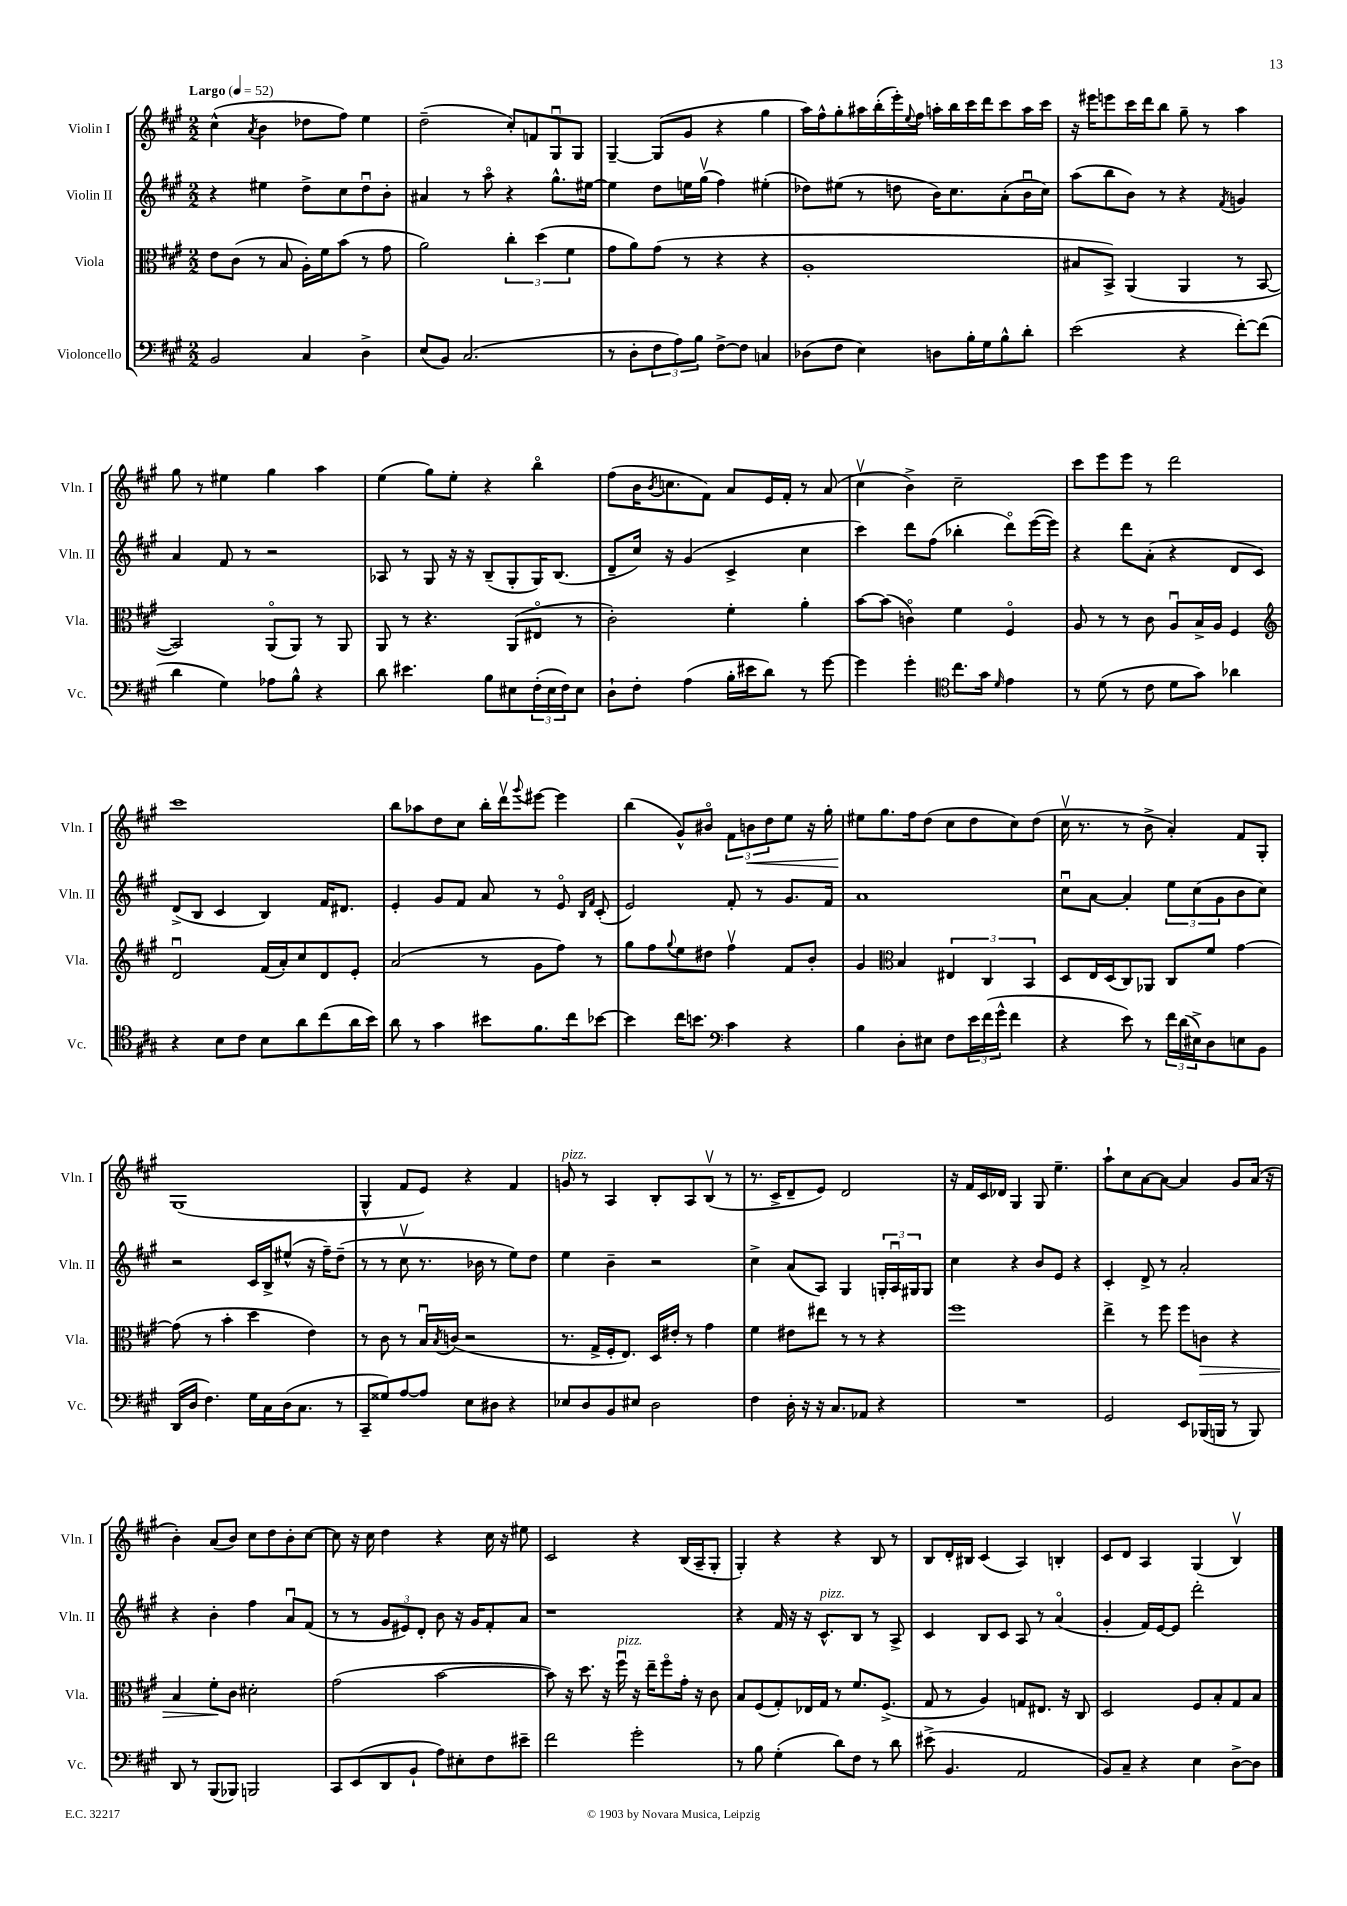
<<
\new StaffGroup <<
\new Staff = "s0" \with { instrumentName = "Violin I" shortInstrumentName = "Vln. I" } {
    \clef treble \key a \major \numericTimeSignature \time 2/2 \tempo "Largo" 4 = 52
    cis''4-^( \acciaccatura { a'8 } b'4 des''8 fis''8) e''4 |
    d''2--( cis''8-.) f'8 gis8\downbow gis8 |
    gis4~-- gis8( gis'8 r4 gis''4 |
    a''16) fis''16-^ gis''8-. ais''16 b''16-.( e'''16-.) \appoggiatura { e''8 } fis''16 a''16-. b''16 cis'''16 d'''16 cis'''8 a''16 cis'''16 |
    r16 eis'''16 e'''8 cis'''16 d'''16 b''8 gis''8-- r8 a''4 |
    gis''8 r8 eis''4 gis''4 a''4 |
    e''4( gis''8) e''8-. r4 b''4\flageolet |
    fis''8( b'16 \acciaccatura { b'8 } c''8. fis'8) a'8 e'16 fis'16-. r8 a'8( |
    cis''4\upbow b'4->) cis''2-- |
    cis'''8 e'''8 e'''8 r8 d'''2 |
    cis'''1 |
    b''8 aes''8 d''8 cis''8 b''16-. d'''16\upbow \appoggiatura { gis'''8 } eis'''8~ eis'''4 |
    b''4( gis'8-^) bis'8\flageolet \tuplet 3/2 { fis'8 b'8\< d''8 } e''8 r16 gis''16-. |
    eis''8\! gis''8. fis''16 d''8( cis''8 d''8 cis''8) d''8( |
    cis''16\upbow r8. r8 b'8-> a'4-.) fis'8 gis8-. |
    gis1( |
    gis4-^ fis'8 e'8) r4 fis'4 |
    g'8^\markup { \italic "pizz." } r8 a4 b8-. a8 b8\upbow( r8 |
    r8. cis'16-> d'8-- e'8) d'2 |
    r16 fis'16 cis'16 des'16 gis4 gis8 e''4.-- |
    a''8-! cis''8 a'8~ a'8~ a'4 gis'8 a'16( r16 |
    b'4-.) a'8( b'8) cis''8 d''8 b'8-. cis''8~ |
    cis''8 r16 cis''16 d''4 r4 cis''16 r16 eis''8 |
    cis'2 r4 b16( a16-- gis8-. |
    gis4-.) r4 r4 b8 r8 |
    b8 d'16-. bis16 cis'4( a4) b4-. |
    cis'8 d'8 a4 gis4( b4\upbow) \bar "|." |
}
\new Staff = "s1" \with { instrumentName = "Violin II" shortInstrumentName = "Vln. II" } {
    \clef treble \key a \major \numericTimeSignature \time 2/2
    r4 eis''4 d''8-> cis''8 d''8\downbow b'8-. |
    ais'4 r8 a''8\flageolet r4 gis''8.-^ eis''16~ |
    eis''4 d''8 e''16 gis''16\upbow( fis''4) eis''4-.( |
    des''8) eis''8( r8 d''8 b'16) cis''8. a'8-.( b'16\downbow cis''16) |
    a''8( b''8 b'8) r8 r4 \acciaccatura { fis'8 } g'4 |
    a'4 fis'8 r8 r2 |
    aes8 r8 gis8 r16 r16 b8--( gis8-. gis16) b8.( |
    d'8-- cis''16) r16 gis'4( cis'4-> cis''4 |
    cis'''4) d'''8 fis''8( bes''4-. d'''8\flageolet) e'''16~( e'''16) |
    r4 d'''8 a'8-.( r4 d'8 cis'8) |
    d'8->( b8 cis'4 b4) fis'16 dis'8. |
    e'4-. gis'8 fis'8 a'8 r8 e'8\flageolet \grace { b16 fis'16 } cis'8-.( |
    e'2) fis'8-. r8 gis'8. fis'16 |
    a'1 |
    cis''8\downbow a'8~ a'4-. \tuplet 3/2 { e''8 cis''8( gis'8 } b'8 cis''8) |
    r2 cis'16 b16-> eis''8-^( r16 fis''16--) d''8--( |
    r8 r8 cis''8\upbow r8. bes'16 r8 e''8) d''8 |
    e''4 b'4-- r2 |
    cis''4-> a'8( a8) gis4 \tuplet 3/2 { g16-. a16\downbow gis16 } gis8 |
    cis''4 r4 b'8 e'8 r4 |
    cis'4-. d'8-> r8 a'2-. |
    r4 b'4-. fis''4 a'8\downbow fis'8( |
    r8 r8 \tuplet 3/2 { gis'8 eis'8) d'8-. } b'8 r16 gis'16 fis'8-. a'8 |
    r1 |
    r4 fis'16 r16 r16 cis'8.-^^\markup { \italic "pizz." } b8 r8 a8-> |
    cis'4 b8 cis'8 a8 r8 a'4\flageolet( |
    gis'4-. fis'16) e'16~ e'8 d'''2-. \bar "|." |
}
\new Staff = "s2" \with { instrumentName = "Viola" shortInstrumentName = "Vla." } {
    \clef alto \key a \major \numericTimeSignature \time 2/2
    e'8 cis'8( r8 b8 a16-.) fis'16 b'8( r8 gis'8 |
    a'2) \tuplet 3/2 { cis''4-. d''4( fis'4 } |
    gis'8 a'8) gis'8( r8 r4 r4 |
    a1-. |
    bis8 b,8->) a,4( a,4 r8 b,8~ |
    b,2) a,8\flageolet( a,8) r8 a,8 |
    a,8 r8 r4. a,8( eis8\flageolet r8 |
    cis'2-.) fis'4-. a'4-. |
    b'8~ b'8( c'4\flageolet) fis'4 fis4\flageolet |
    a8 r8 r8 cis'8 a8\downbow b16-> a16 fis4 |
    \clef treble d'2\downbow fis'16( a'16-.) cis''8 d'8 e'8-. |
    a'2( r8 gis'8 fis''8) r8 |
    gis''8 fis''8 \appoggiatura { gis''8 } e''8 dis''8 fis''4\upbow fis'8 b'8-. |
    gis'4 \clef alto b4 \tuplet 3/2 { eis4 cis4 b,4 } |
    d8 e16 d16( cis8) aes,8 cis8 fis'8 gis'4~ |
    gis'8( r8 b'4-. d''4 e'4) |
    r8 cis'8 r8 b16\downbow \acciaccatura { b8 } c'16( r2 |
    r8. gis16-> fis16-. e8.) d16 eis'16-. r8 gis'4 |
    fis'4 eis'8 eis''8 r8 r8 r4 |
    fis''1 |
    e''4-> r8 fis''8 fis''8 c'8\> r4 |
    b4 fis'8-.\! cis'8 dis'2-. |
    gis'2( b'2~ |
    b'8) r16 d''8. r16 fis''16\downbow^\markup { \italic "pizz." } r16 e''16-- fis''8\flageolet gis'16-. r16 cis'8 |
    b8 fis8( gis8-.) ees16 gis16 r8 fis'8. fis8.->( |
    gis8 r8 a4) g8 eis8. r16 cis8 |
    d2 fis8 b8-. gis8 b8 \bar "|." |
}
\new Staff = "s3" \with { instrumentName = "Violoncello" shortInstrumentName = "Vc." } {
    \clef bass \key a \major \numericTimeSignature \time 2/2
    b,2 cis4 d4-> |
    e8( b,8) cis2.( |
    r8 d8-. \tuplet 3/2 { fis8 a8) b8 } fis8~-> fis8 c4 |
    des8( fis8 e4) d8 b16-. gis16 b8-^ d'8-. |
    e'2( r4 fis'8~-.) fis'8( |
    d'4 gis4) aes8 b8-^ r4 |
    d'8 eis'4. b8 eis8 \tuplet 3/2 { fis16-.( eis16 fis16) } eis8 |
    d8-! fis8-. a4( b16-. eis'16 d'8) r8 gis'8~ |
    gis'4 gis'4-. \clef tenor cis''8. gis'16 \grace { d'16 } e'4 |
    r8 d'8( r8 cis'8 d'8 gis'8) aes'4 |
    r4 b8 cis'8 b8 a'8 cis''8( a'16 b'16) |
    a'8 r8 gis'4 bis'8 fis'8. cis''16 bes'8~ |
    bes'4 cis''16 b'8. \clef bass cis'4 r4 |
    b4 d8-. eis8 fis8 \tuplet 3/2 { e'16 fis'16( gis'16-^ } fis'4 |
    r4 e'8) r8 \tuplet 3/2 { fis'16 d'16( eis16->) } d8 e8 b,8 |
    d,16( d16 fis4.) gis16 cis16 d16( cis8. r8 |
    cis,8-- gisis8) a8~ a8 e8 dis8 r4 |
    ees8 d8 b,8 eis8 d2 |
    fis4 d16-. r16 r16 cis8. aes,8 r4 |
    R1 |
    gis,2 e,8 bes,,16( b,,16 r8 b,,8) |
    d,8 r8 b,,8( bes,,8) b,,2 |
    cis,8 e,8( d,8 b,8-! a8) eis8-. fis8 eis'8-- |
    fis'2 gis'2-. |
    r8 b8 gis4-.( d'8) fis8 r8 d'8 |
    eis'8->( b,4. a,2 |
    b,8) cis8-- r4 e4 d8~-> d8 \bar "|." |
}
>>
>>
\layout { \context { \Score \remove "Bar_number_engraver" } }
